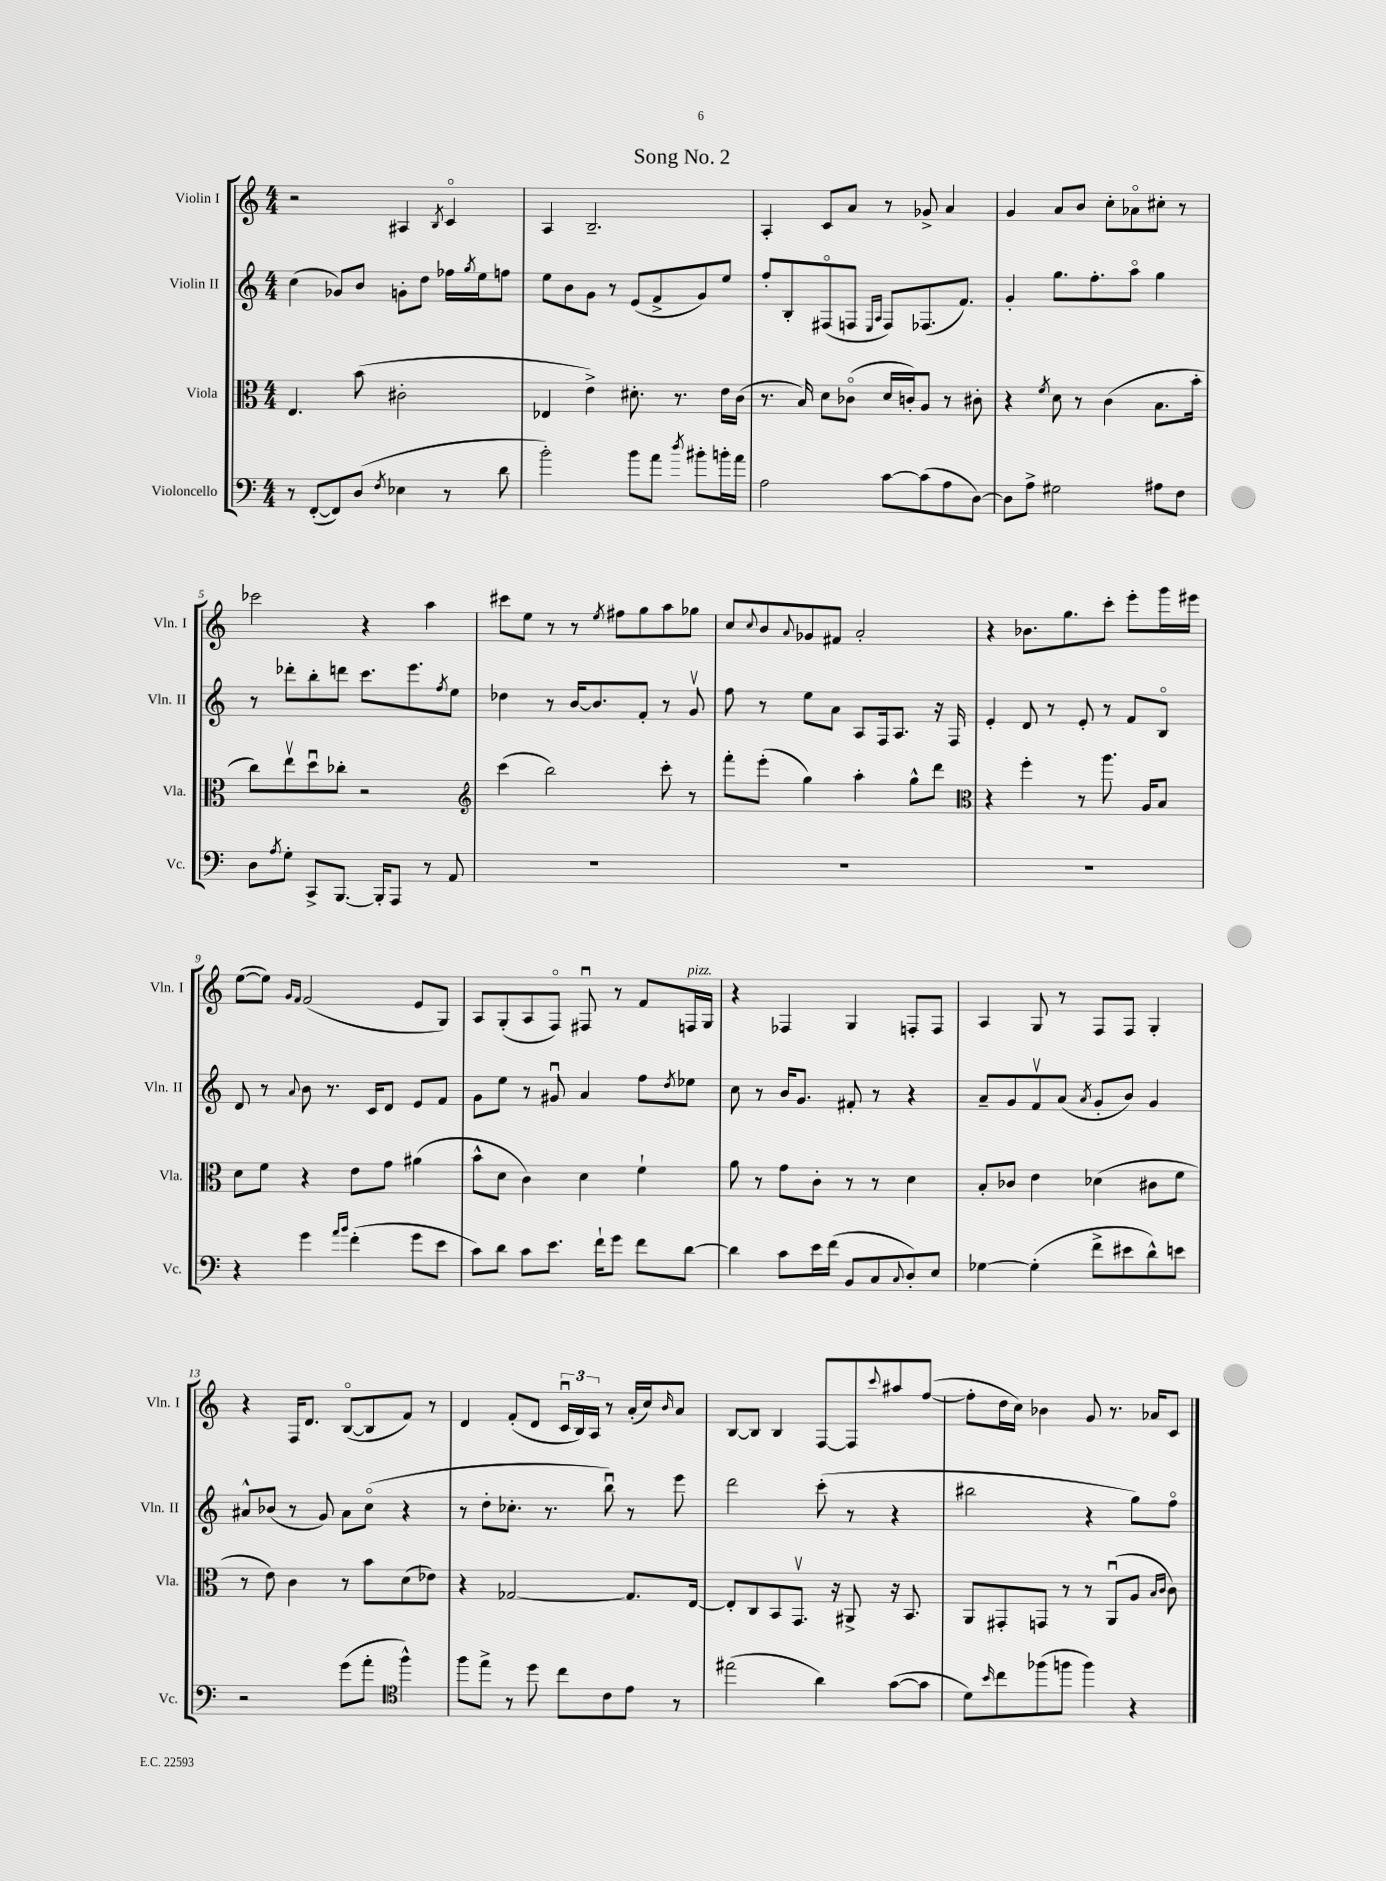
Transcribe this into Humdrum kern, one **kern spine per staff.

**kern	**kern	**kern	**kern
*staff4	*staff3	*staff2	*staff1
*clefF4	*clefC3	*clefG2	*clefG2
*k[]	*k[]	*k[]	*k[]
*M4/4	*M4/4	*M4/4	*M4/4
8r	4.E	(4cc	2r
([8FF'	.	.	.
8FF])	.	8g-)	.
(8D	(8b	8b	.
8qF	.	.	.
4E-	2c#'	8g'	4A#
.	.	8dd	.
.	.	.	8qB
8r	.	16ff-	4co
.	.	8qgg	.
.	.	16ee	.
8d	.	8ff	.
=	=	=	=
2b')	4E-	8ee	4A
.	.	8b	.
.	4e^)	8g	2.B~
.	.	8r	.
8b	8.d#'	(8e	.
8a	.	8f^	.
.	8.r	.	.
8qdd	.	.	.
8b#'	.	8g)	.
16b'	16e	8ee	.
16a	(16c	.	.
=	=	=	=
2A	8.r	8ff'	4A'
.	.	8B'	.
.	16B)	.	.
.	8d	(8F#o	8c
.	(8c-o	8F	8a
.	.	16qqE	.
.	.	16qqA	.
[8c	16d	8F)	8r
.	16c')	.	.
(8c]	8A	(8.F-	8g-^
8A	8r	.	4a
.	.	8.f)	.
[8D)	8c#'	.	.
=	=	=	=
8D]	4r	4g'	4g
8A^	.	.	.
.	8qf	.	.
2G#	8d	8.gg	8a
.	8r	.	8b
.	.	8.ff'	.
.	(4c	.	8cc'
.	.	8aao	8a-o
8A#	8.B	4gg	8cc#'
8F	.	.	8r
.	16b'	.	.
=	=	=	=
8D	8cc)	8r	2ccc-
8qA	.	.	.
8G'	8eev	8ddd-'	.
8CC^	8ddu	8bb'	.
[8.BBB	8cc-'	8ddd	.
.	2r	8.ccc	4r
16BBB']	.	.	.
8AAA	.	.	.
.	.	8.eee	.
8r	.	.	4aa
.	.	8qff	.
8AA	.	8ee	.
=	=	=	=
*	*clefG2	*	*
1r	(4ccc	4dd-	8ccc#
.	.	.	8ee
.	2bb)	8r	8r
.	.	[16b	8r
.	.	8.b]	.
.	.	.	8qee
.	.	.	8ff#
.	.	8f'	8gg
.	8ccc'	8r	8aa
.	8r	8gv	8gg-
=	=	=	=
1r	8fff'	8ff	8cc
.	.	.	8qqcc
.	(8eee'	8r	8b
.	.	.	8qqa
.	4gg)	8ee	8g-
.	.	8a	8f#
.	4aa'	8A	2a'
.	.	16F	.
.	.	8.A	.
.	8gg^^	.	.
.	8ddd	16r	.
.	.	16F	.
=	=	=	=
*	*clefC3	*	*
1r	4r	4e'	4r
.	4ff'	8d	8.b-
.	.	8r	.
.	.	.	8.gg
.	8r	8e'	.
.	8.aa	8r	8ccc'
.	.	8f	8eee'
.	16A	.	.
.	8B	8Bo	16ggg
.	.	.	16eee#
=	=	=	=
4r	8d	8d	([8ee
.	8f	8r	8ee])
.	.	.	16qqg
.	.	8qqa	16qqf
4g	4r	8b	(2f
.	.	8.r	.
16qqa	.	.	.
16qqb	.	.	.
(4f'	8e	.	.
.	.	16c	.
.	8g	8d	.
8g	(4a#	8e	8e
8e	.	8f	8G)
=	=	=	=
8c)	8b^^	8g	8A
8d	8d	8ee	(8G'
8c	4c)	8r	8A
8.e	.	8g#u	8Fo)
.	4d	4a	8F#u
16f`	.	.	.
8g	.	.	8r
8f	4f`	8ff	8f
.	.	8qdd	.
[8d	.	8ee-	16F
.	.	.	16G
=	=	=	=
4d]	8a	8cc	4r
.	8r	8r	.
8c	8g	16b	4F-
.	.	8.g	.
16e	8c'	.	.
(16f	.	.	.
8BB	8r	8f#'	4G
8C	8r	8r	.
8qqC	.	.	.
8D')	4d	4r	8F'
8E	.	.	8F
=	=	=	=
[4G-	8B'	8a~	4A
.	8c-	8g	.
(4G-']	4e	8fv	8G
.	.	(8a	8r
.	.	8qa	.
8f^	(4d-	8g'	8F
8e#	.	8b)	8F
8d^^)	8c#	4g	4G'
8e	8f	.	.
=	=	=	=
2r	8r	8a#^^	4r
.	8e)	(8b-	.
.	4c	8r	16F
.	.	.	8.d
.	.	8g)	.
(8g	8r	8a#	([8Bo
8a'	8b	(8cco	8B]
*clefC4	*	*	*
4ff^^)	(8d	4r	8f)
.	8e-)	.	8r
=	=	=	=
8ff	4r	8r	4d
8ee^	.	8dd'	.
8r	[2G-	8.cc-'	(8f'
8dd	.	.	8d
.	.	8.r	.
8cc	.	.	24cu
.	.	.	24B)
.	.	.	24A
8c	.	8bbu)	8r
8e	8.G-]	8r	(16a'
.	.	.	16cc)
.	.	.	16qqb
8r	.	8eee	8a
.	[16E	.	.
=	=	=	=
(2ee#	8E']	2ddd	[8B
.	8C	.	8B]
.	8BB	.	4B
.	8.GGv	.	.
4a)	.	(8ccc'	[8F
.	16r	.	.
.	8AA#^	8r	8F]
.	.	.	8qqccc
([8g	16r	4r	8aa#
.	8.BB	.	.
8g]	.	.	([8ff
=	=	=	=
8d)	8AA	2bb#	8ff']
16qqb	.	.	.
8cc	8GG#'	.	16dd
.	.	.	16cc)
(8ff-	8GG	.	4b-
8ff	8r	.	.
4ff)	8r	4r	8g
.	(8AAu	.	8.r
4r	8A	8gg)	.
.	.	.	16a-
.	16qqB	.	.
.	16qqc	.	.
.	8c)	8ffo	8c
==	==	==	==
*-	*-	*-	*-
